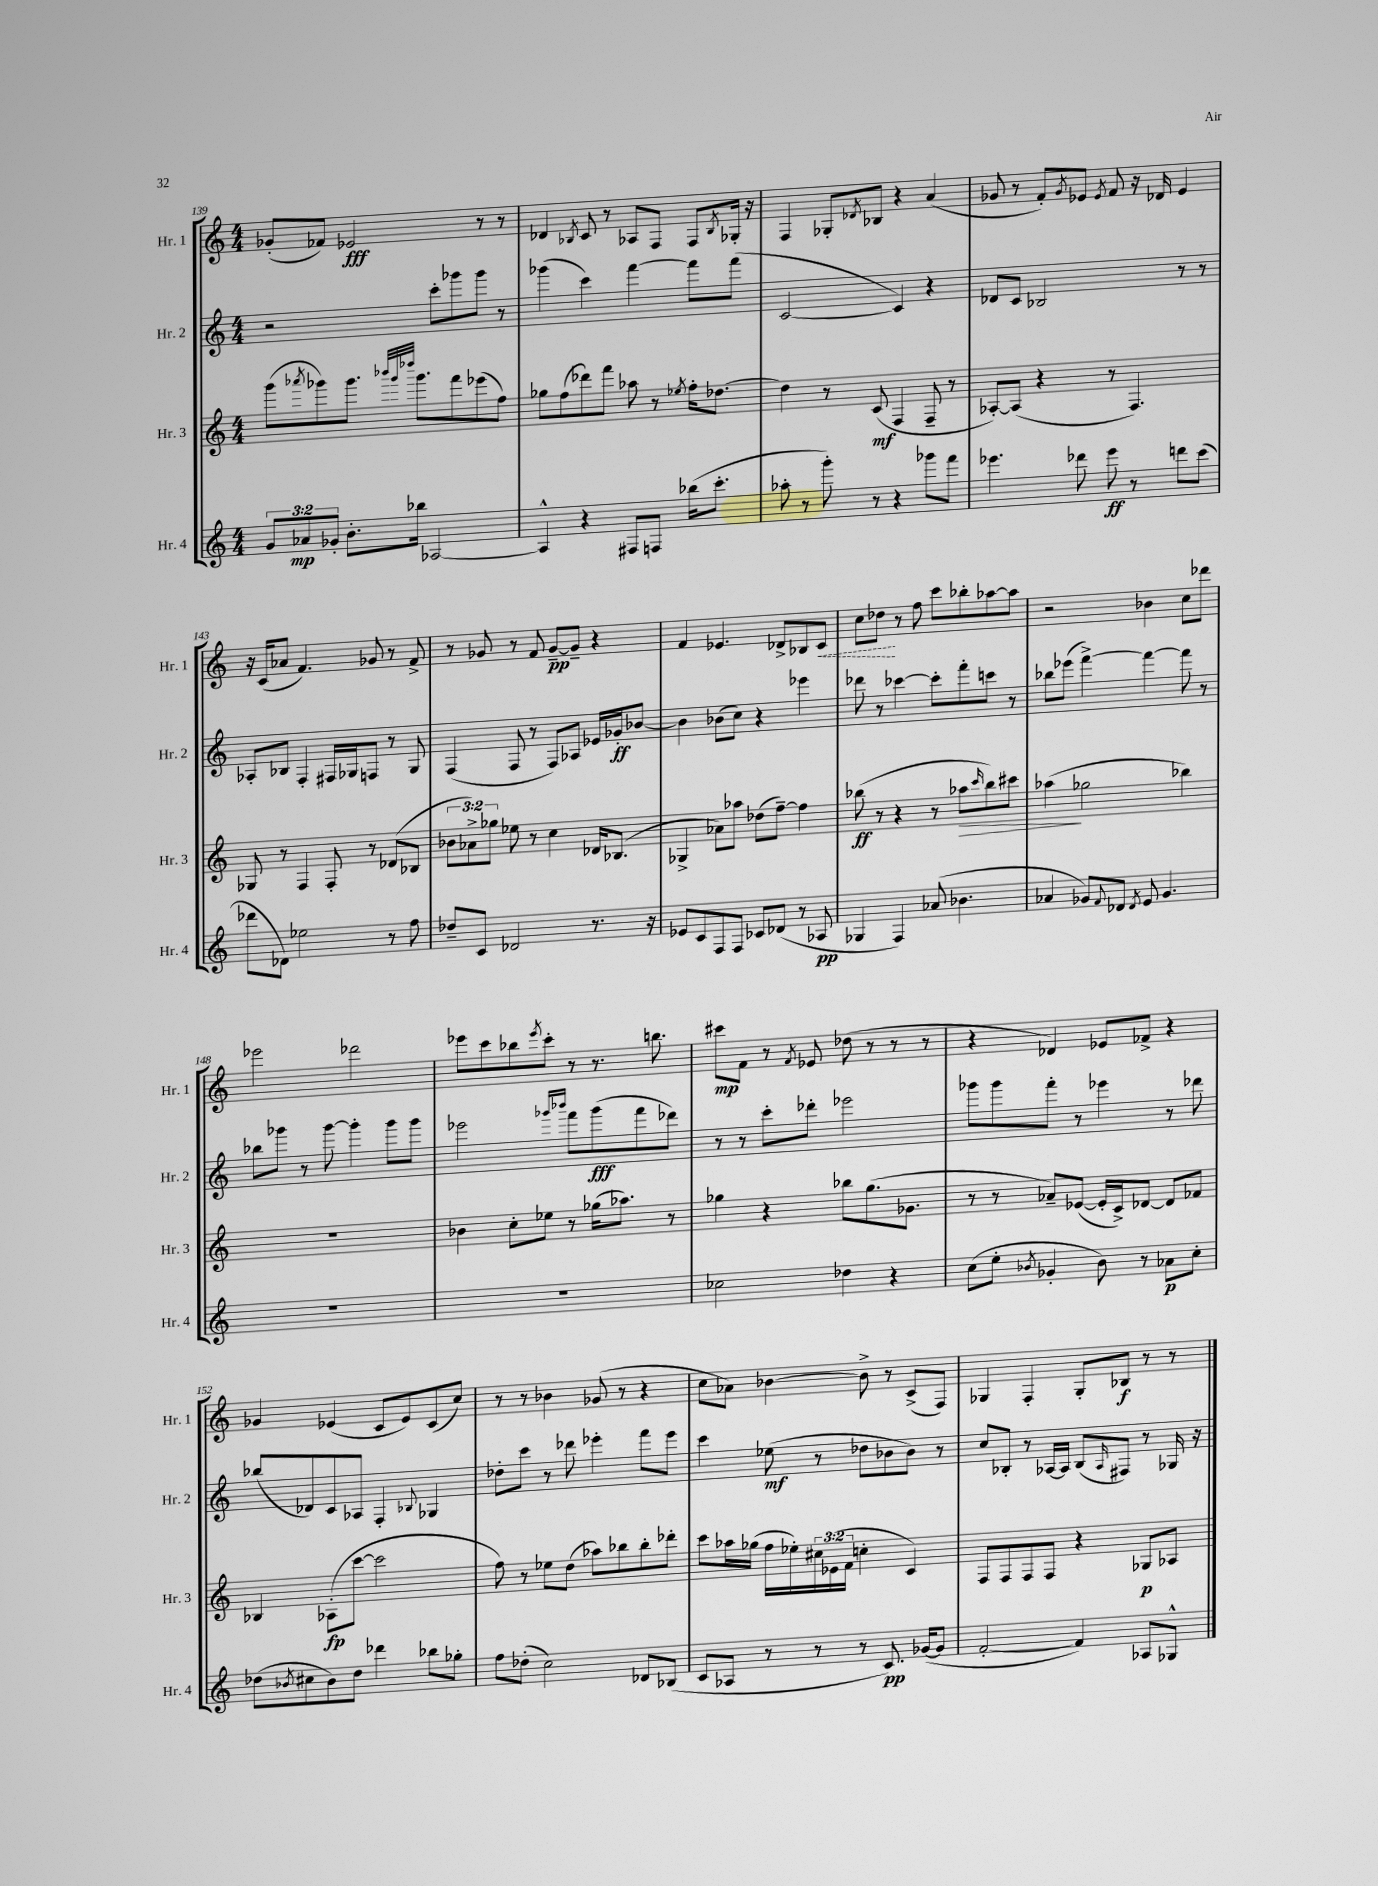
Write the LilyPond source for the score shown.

<<
\new StaffGroup <<
\new Staff = "s0" \with { instrumentName = "Hr. 1" shortInstrumentName = "Hr. 1" } {
    \clef treble \key c \major \numericTimeSignature \time 4/4
    ges'8-.( fes'8) ees'2\fff r8 r8 |
    des'4 \acciaccatura { bes8 } c'8 r8 aes8 f8 f8 \acciaccatura { bes8 } ges16-. r16 |
    f4 ges8-. \acciaccatura { des'8 } bes8 r4 a'4( |
    ges'8 r8 f'8-.) \acciaccatura { ges'8 } ees'8 \acciaccatura { ees'8 } f'8 r16 des'16 ees'4 |
    r16 c'16( aes'8 f'4.) ges'8 r8 f'8-> |
    r8 ges'8 r8 f'8 ges'8~--\pp ges'8-- r4 |
    f'4 ees'4. des'8-> bes8 \once \override Hairpin.style = #'dashed-line c'8\< |
    c''8 des''8\! r8 f''8 c'''8 bes''8-. aes''8~ aes''8 |
    r2 bes'4 c''8 des'''8 |
    ees'''2 des'''2 |
    ees'''8 c'''8 bes''8 \acciaccatura { ees'''8 } c'''8-. r8 r8. b''8. |
    cis'''8\mp f'8 r8 \acciaccatura { f'8 } ees'8 des''8( r8 r8 r8 |
    r4 des'4) ees'8 fes'8-> r4 |
    ges'4 ees'4( c'8 ees'8) c'8( c''8) |
    r8 r8 bes'4 ges'8( r8 r4 |
    c''8 aes'8) bes'4~ bes'8-> r8 c'8->( f8) |
    ges4 f4-. ges8-. bes8\f r8 r8 \bar "|." |
}
\new Staff = "s1" \with { instrumentName = "Hr. 2" shortInstrumentName = "Hr. 2" } {
    \clef treble \key c \major \numericTimeSignature \time 4/4
    r2 c'''8-. ges'''8 ges'''8 r8 |
    ges'''4( c'''4) f'''4~ f'''8 f'''8( |
    c'2~ c'4) r4 |
    des'8 c'8 bes2 r8 r8 |
    aes8-. bes8 f4-. fis16 ges16 f8 r8 ges8 |
    f4( f8 r8 f8) aes8 ees'16 ges'16-.\ff bes'8~ |
    bes'4 bes'8( c''8) r4 ees'''4 |
    des'''8 r8 ces'''4~ ces'''8-. f'''8-. c'''8 r8 |
    bes''8 ees'''8( f'''4~->) f'''4~ f'''8 r8 |
    bes''8 ges'''8 r8 ges'''8~ ges'''4-. ges'''8 ges'''8 |
    ees'''2 \grace { ges'''16 bes'''16 } f'''8 ges'''8\fff( f'''8 des'''8) |
    r8 r8 c'''8-. des'''8-. ees'''2 |
    ges'''8 ges'''8 f'''8-. r8 ees'''4 r8 des'''8 |
    bes''8( des'8) c'8 aes8 f4-. \appoggiatura { bes8 } ges4 |
    des''8-. c'''8 r8 des'''8 ees'''4-. f'''8 ees'''8 |
    c'''4 ees''8\mf( r8 des''8 bes'8 bes'8) r8 |
    c''8 bes8-. r8 aes16~ aes16 bes8( \grace { aes16 } fis8) r8 ges16 r16 \bar "|." |
}
\new Staff = "s2" \with { instrumentName = "Hr. 3" shortInstrumentName = "Hr. 3" } {
    \clef treble \key c \major \numericTimeSignature \time 4/4 \override Staff.TupletNumber.text = #tuplet-number::calc-fraction-text
    g'''8( \acciaccatura { aes'''8 } ges'''8) ges'''8. \grace { bes'''32 ges'''32 des''''32 } ges'''8. f'''8 ees'''8( f''8) |
    ges''8 f''8( des'''8) f'''8 aes''8 r8 \acciaccatura { ees''8 } f''16-. des''8.~ |
    des''4 r8 c'8\mf( f4 f8-- r8 |
    aes8~-.) aes8( r4 r8 f4.) |
    ges8 r8 f4 f8-. r8 des'8( bes8 |
    \tuplet 3/2 { bes'8 aes'8->) ges''8 } ees''8 r8 c''4 des'16 bes8.( |
    ges4-> aes'8) aes''8 des''8( f''8~--) f''4 |
    bes''8\ff( r8 r4 r8 aes''8\> \grace { c'''16 } bes''8) cis'''8 |
    aes''4\!( ges''2 bes''4) |
    R1 |
    bes'4 c''8-. ees''8 r8 ges''16( aes''8.) r8 |
    ges''4 r4 bes''8 ges''8.( ges'8. |
    r8 r8 aes'8--) ees'8~( ees'16-. c'16->) des'8~ des'8 fes'8 |
    bes4 aes8-.\fp( c'''8~ c'''2 |
    f''8) r8 ees''8 d''8( aes''8) bes''8 bes''8-. des'''8-. |
    c'''8 aes''16 ges''16( f''16 ees''16-.) \tuplet 3/2 { cis''16 ees'16( f'16 } c''4-. c'4) |
    f8 f8 f8 f8 r4 ges8\p aes8 \bar "|." |
}
\new Staff = "s3" \with { instrumentName = "Hr. 4" shortInstrumentName = "Hr. 4" } {
    \clef treble \key c \major \numericTimeSignature \time 4/4 \override Staff.TupletNumber.text = #tuplet-number::calc-fraction-text
    \tuplet 3/2 { g'8 aes'8\mp ges'8-. } b'8.-. bes''16 aes2~ |
    aes4-^ r4 fis8 f8 bes''16( c'''8.-. |
    aes''8-. r8 g'''8-.) r8 r4 ges'''8 f'''8 |
    ees'''4. des'''8 ees'''8\ff r8 d'''8 c'''8( |
    des'''8 des'8) ees''2 r8 f''8 |
    des''8-- c'8 des'2 r8. r16 |
    ees'8 c'8 f8 f8 ces'8 des'8( r8 aes8\pp |
    ges4 f4) aes'8( bes'4. |
    aes'4 ges'8) \appoggiatura { f'8 } des'8 \acciaccatura { des'8 } e'8 ges'4. |
    R1 |
    R1 |
    ces''2 des''4 r4 |
    c''8( e''8-. \acciaccatura { bes'8 } ges'4-. bes'8) r8 aes'8\p c''8-. |
    des''8( \acciaccatura { bes'8 } cis''8 bes'8) des''8 des'''4 bes''8 ges''8-. |
    f''8 des''8-.( c''2) des'8 bes8( |
    c'8 aes8 r8 r8 r8 c'8.\pp) ges'16~( ges'8 |
    f'2~-. f'4) aes8 ges8-^ \bar "|." |
}
>>
>>
\layout { \context { \Score currentBarNumber = #139 } }
